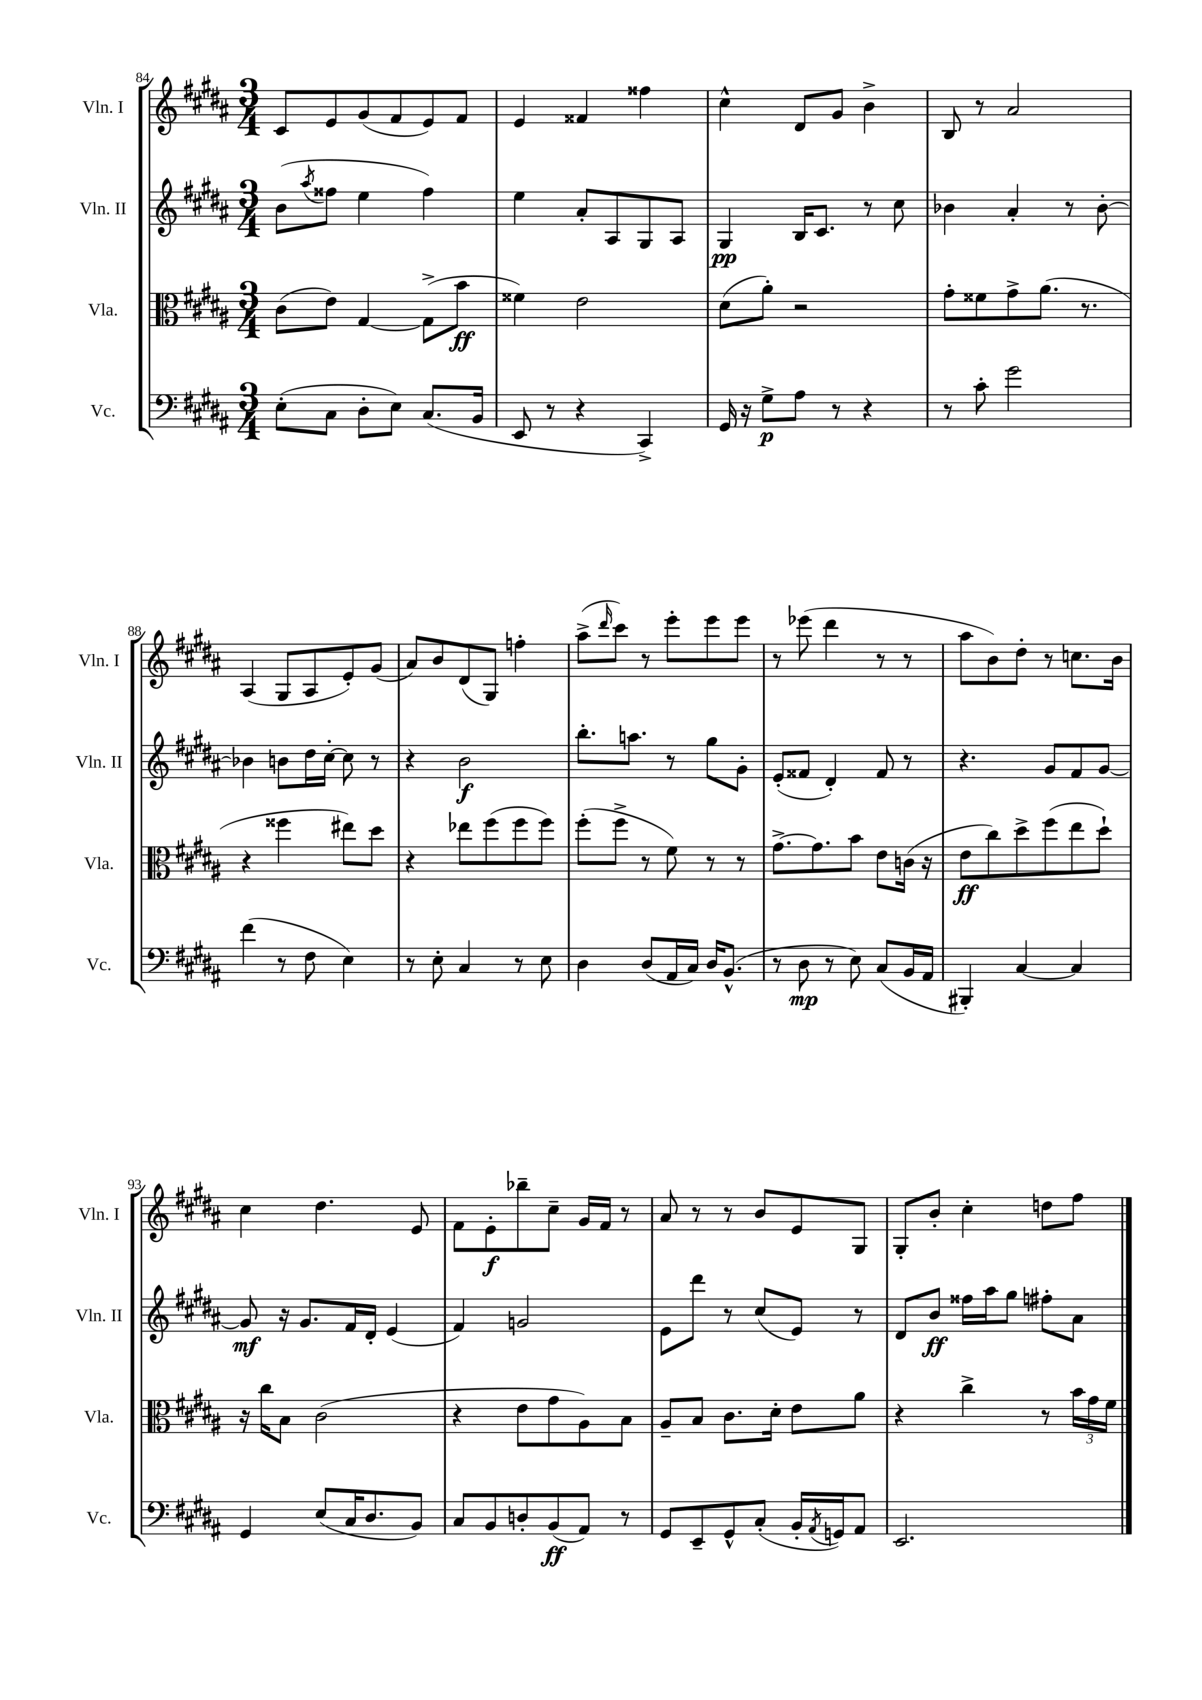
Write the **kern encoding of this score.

**kern	**kern	**kern	**kern
*staff4	*staff3	*staff2	*staff1
*clefF4	*clefC3	*clefG2	*clefG2
*k[f#c#g#d#a#]	*k[f#c#g#d#a#]	*k[f#c#g#d#a#]	*k[f#c#g#d#a#]
*M3/4	*M3/4	*M3/4	*M3/4
(8E'\L	(8c#\L	(8b\L	8c#/L
.	.	8qaa#/	.
8C#\J	8e\J)	8ff##\J	8e/
8D#'\L	[4G#/	4ee\	(8g#/
8E\J)	.	.	8f#/
(8.C#/L	(8G#^\]L	4ff##\)	8e/)
.	8b\J	.	8f#/J
16BB/Jk	.	.	.
=	=	=	=
8EE/	4f##\)	4ee\	4e/
8r	.	.	.
4r	2e\	8a#'/L	4f##/
.	.	8A#/	.
4CC#^/)	.	8G#/	4ff##\
.	.	8A#/J	.
=	=	=	=
16GG#/	(8d#\L	4G#/	4cc#^^\
16r	.	.	.
8G#^\L	8a#'\J)	.	.
8A#\J	2r	16B/LK	8d#/L
.	.	8.c#/J	.
8r	.	.	8g#/J
4r	.	8r	4b^\
.	.	8cc#\	.
=	=	=	=
8r	8g#'\L	4b-\	8B/
8c#'\	8f##\	.	8r
2g#\	8g#^\	4a#'/	2a#/
.	(8.a#\J	.	.
.	.	8r	.
.	8.r	.	.
.	.	[8b-'\	.
=	=	=	=
(4f#\	4r	4b-\]	(4A#/
8r	4ff##\	8b\L	8G#/L
8F#\	.	16dd#\L	8A#/
.	.	[16cc#'\JJ	.
4E\)	8ee#\L)	8cc#\]	8e'/)
.	8dd#\J	8r	(8g#/J
=	=	=	=
8r	4r	4r	8a#/L)
8E'\	.	.	8b/
4C#/	8ee-\L	2b\	(8d#/
.	(8ff#\	.	8G#/J)
8r	8ff#\	.	4ff'\
8E\	8ff#\J)	.	.
=	=	=	=
4D#\	(8ff#'\L	8.bb'\L	(8aa#^\L
.	.	.	16qqddd#/
.	8ff#^\J	.	8ccc#\J)
.	.	8.aa\J	.
(8D#/L	8r	.	8r
16AA#/L	8f#\)	8r	8eee'\L
16C#/JJ)	.	.	.
16D#/LK	8r	8gg#\L	8eee\
(8.BB^^/J	.	.	.
.	8r	8g#'\J	8eee\J
=	=	=	=
8r	[8.g#^\L	(8e'/L	8r
8D#\	.	8f##/J	(8eee-\
.	8.g#\]	.	.
8r	.	4d#'/)	4ddd#\
8E\)	8b\J	.	.
(8C#/L	8e\L	8f##/	8r
16BB/L	(16c\Jk	8r	8r
16AA#/JJ	16r	.	.
=	=	=	=
4BBB#'/)	8e\L	4.r	8aa#\L
.	8cc#\)	.	8b\)
[4C#/	8dd#^\	.	8dd#'\J
.	(8ff#\	8g#/L	8r
4C#/]	8ee\	8f#/	8.cc\L
.	8dd#`\J)	[8g#/J	.
.	.	.	16b\Jk
=	=	=	=
4GG#/	16r	8g#/]	4cc#\
.	16cc#\LK	.	.
.	8B\J	16r	.
.	.	8.g#/L	.
(8E/L	(2c#\	.	4.dd#\
16C#/K	.	16f#/L	.
8.D#/	.	16d#'/JJ	.
.	.	(4e/	.
8BB/J)	.	.	8e/
=	=	=	=
8C#/L	4r	4f#/)	8f#\L
8BB/	.	.	8e'\
8D'/	8e\L	2g/	8bb-~\
(8BB/	8g#\	.	8cc#~\J
8AA#/J)	8A#\)	.	16g#/LL
.	.	.	16f#/JJ
8r	8B\J	.	8r
=	=	=	=
8GG#/L	8A#~/L	8e\L	8a#/
8EE~/	8B/J	8ddd#\J	8r
8GG#^^/	8.c#\L	8r	8r
(8C#'/J	.	(8cc#/L	8b/L
.	16d#'\Jk	.	.
16BB'/LL	8e\L	8e/J)	8e/
8qAA#/	.	.	.
16GG/J)	.	.	.
8AA#/J	8a#\J	8r	8G#/J
=	=	=	=
2.EE/	4r	8d#/L	8G#'/L
.	.	8b/J	8b'/J
.	4cc#^\	16ff##\LL	4cc#'\
.	.	16aa#\J	.
.	.	8gg#\J	.
.	8r	8ff#'\L	8dd\L
.	24b\LL	8a#\J	8ff#\J
.	24g#\	.	.
.	24f#\JJ	.	.
==	==	==	==
*-	*-	*-	*-
